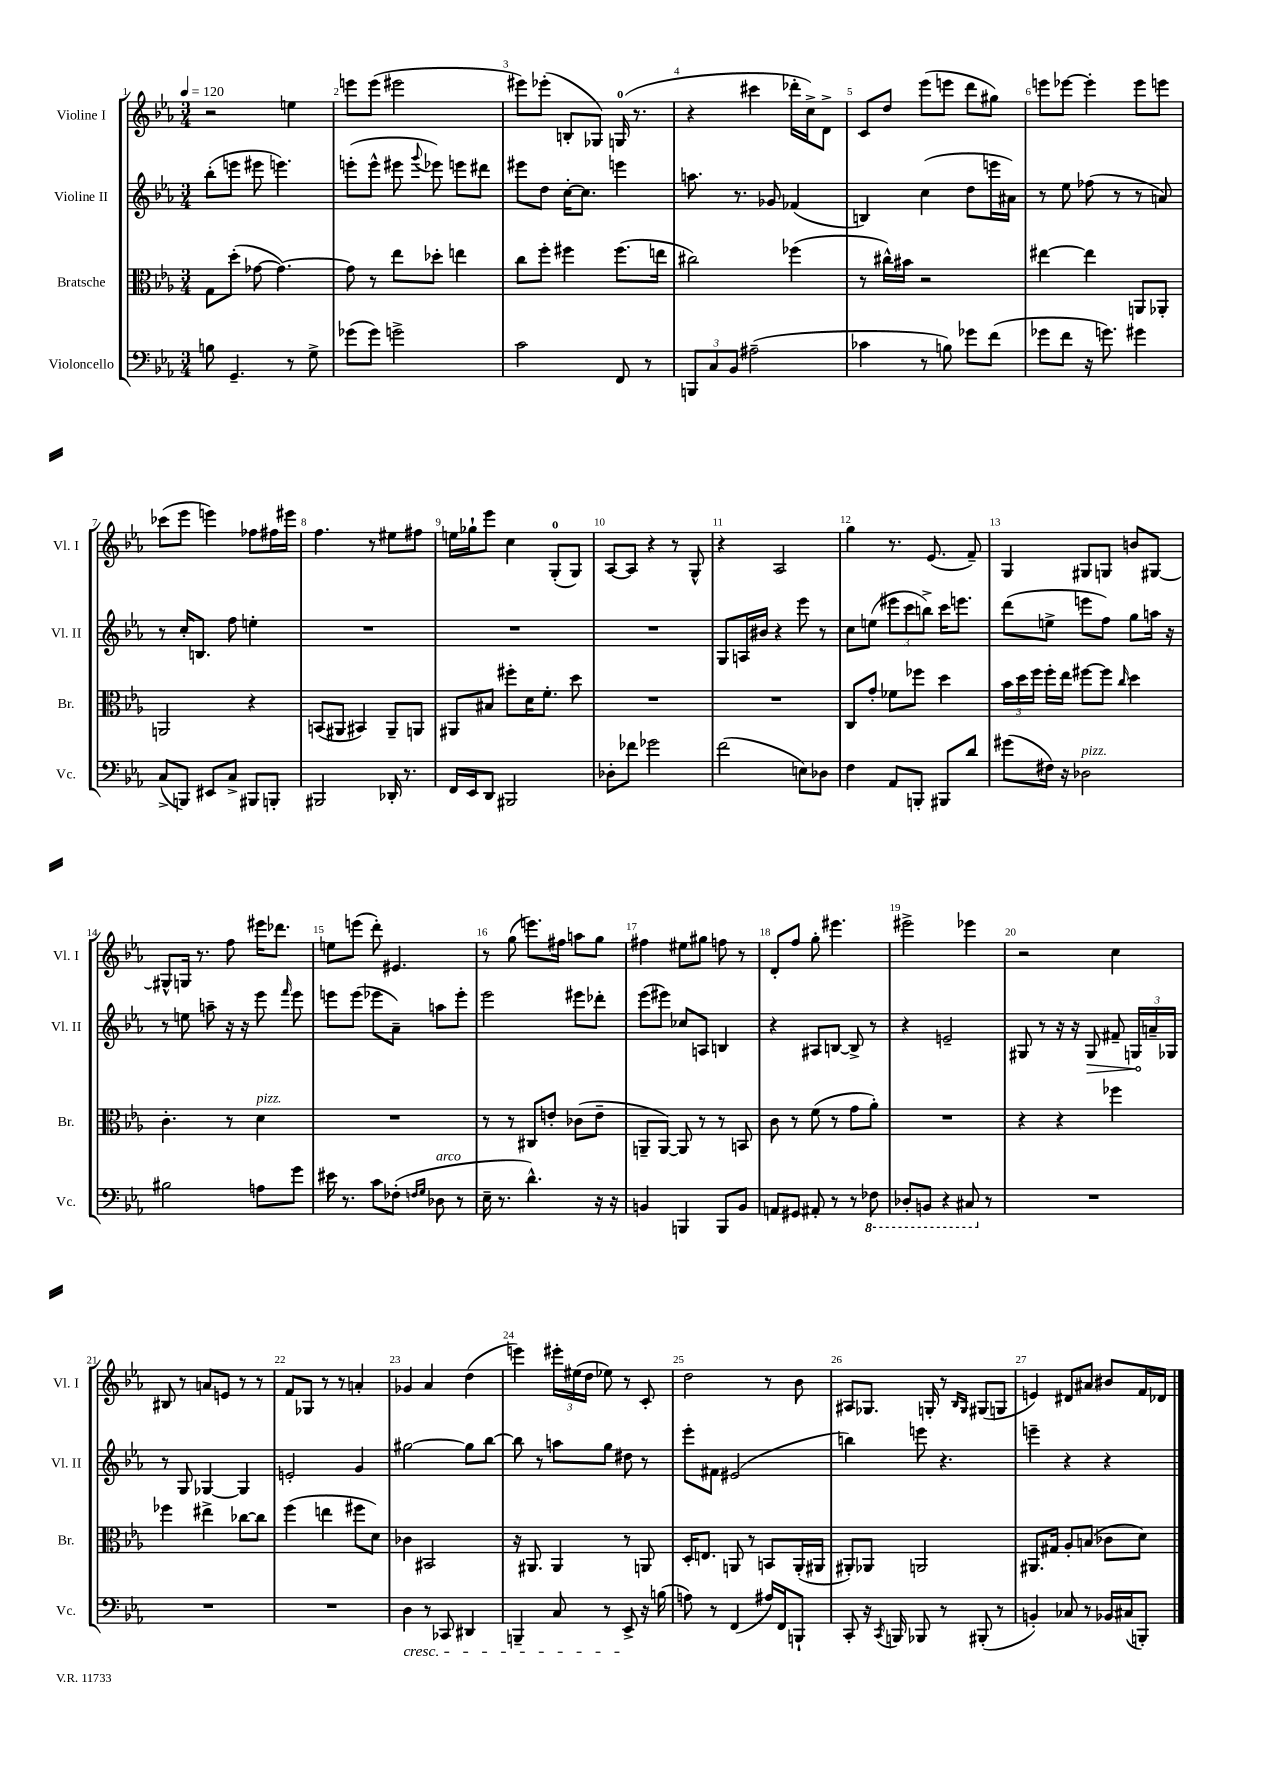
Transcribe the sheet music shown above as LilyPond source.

<<
\new StaffGroup <<
\new Staff = "s0" \with { instrumentName = "Violine I" shortInstrumentName = "Vl. I" } {
    \clef treble \key ees \major \numericTimeSignature \time 3/4 \tempo 4 = 120
    \autoBeamOff r2 e''4 |
    e'''8[ e'''8]( eis'''2 |
    eis'''8[) ees'''8]-.( b8[-. ges8]) g16-0( r8. |
    r4 cis'''4 des'''16[-. c''16->) d'8]-> |
    c'8[ d''8] ees'''8[( e'''8] d'''8[ gis''8]) |
    e'''8[ ees'''8]~ ees'''4-. ees'''8[ e'''8] |
    ces'''8[( ees'''8] e'''4) fes''8[ fis''16 eis'''16] |
    f''4. r8 eis''8[ fis''8] |
    e''16[ ges''16-! ees'''8] c''4 g8[-0-.( g8]) |
    aes8[~ aes8] r4 r8 g8-^ |
    r4 aes2 |
    g''4 r8. ees'8.( f'8--) |
    g4 gis8[ g8] b'8[ gis8]~ |
    gis8[-^ g16] r8. f''8 eis'''16[ des'''8.] |
    e''8[ e'''8]( d'''8-.) eis'4. |
    r8 g''8( e'''8.[) fis''16] a''8[ g''8] |
    fis''4 eis''8[ gis''8] f''8 r8 |
    d'8[-. f''8] g''8-. eis'''4. |
    eis'''2-> ees'''4 |
    r2 c''4 |
    bis8 r8 a'8[ e'8] r8 r8 |
    f'8[ ges8] r8 r8 a'4-. |
    ges'4 aes'4 d''4( |
    e'''4) \tuplet 3/2 { eis'''16[-. eis''16( d''16] } ees''8) r8 c'8-. |
    d''2 r8 bes'8 |
    ais8[ ges8.] g16-. r8 \grace { bes16[ g16] } gis8[( g8] |
    e'4) dis'8[ ais'8] bis'8[ f'16 des'16] \bar "|." |
}
\new Staff = "s1" \with { instrumentName = "Violine II" shortInstrumentName = "Vl. II" } {
    \clef treble \key ees \major \numericTimeSignature \time 3/4
    \autoBeamOff bes''8[-.( e'''8] eis'''8 e'''4.) |
    e'''8[-.( e'''8]-^ eis'''8 \appoggiatura { g'''8 } ees'''8) e'''8[ dis'''8] |
    eis'''8[ d''8] c''16[~-. c''8.] e'''4 |
    a''8. r8. ges'8 fes'4( |
    b4) c''4( d''8[ e'''16 ais'16]) |
    r8 ees''8 fes''8( r8 r8 a'8) |
    r8 c''16[-. b8.] f''8 e''4-. |
    R2. |
    R2. |
    R2. |
    g8[ a16 bis'16] r4 ees'''8 r8 |
    c''8[ e''8]( \tuplet 3/2 { eis'''8[ c'''8 b''8]->) } c'''16[ e'''8.] |
    d'''8[( e''8]-> e'''8[ f''8]) g''8[ a''16] r16 |
    r8 e''8 a''8-- r16 r16 ees'''8 \grace { f'''16 } ees'''8 |
    e'''8[ e'''8]( ees'''8[ aes'8]--) a''8[ ees'''8]-. |
    ees'''2 eis'''8[ des'''8]-. |
    ees'''8[( eis'''8]) ces''8[ a8] b4 |
    r4 ais8[ b8]~ b8-> r8 |
    r4 e'2-- |
    gis8 r8 r16 r16 \once \override Hairpin.circled-tip = ##t gis8\> fis'8-- \tuplet 3/2 { g16[\! a'16-- ges16] } |
    r8 g8 ges4~ ges4 |
    e'2-. g'4 |
    gis''2~ gis''8[ bes''8]~ |
    bes''8 r8 a''8[ g''8] dis''8 r8 |
    ees'''8[-. fis'8] eis'2( |
    b''4) e'''8 r4. |
    e'''4-- r4 r4 \bar "|." |
}
\new Staff = "s2" \with { instrumentName = "Bratsche" shortInstrumentName = "Br." } {
    \clef alto \key ees \major \numericTimeSignature \time 3/4
    \autoBeamOff g8[ d''8]-.( ges'8~ ges'4.~) |
    ges'8 r8 ees''8[ des''8]-. e''4 |
    c''8[ f''8]-. fis''4 fis''8.[( e''16] |
    cis''2) fes''4( |
    r8 cis''16[-^) bis'16] r2 |
    eis''4~ eis''4 a,8[ aes,8]-. |
    a,2 r4 |
    b,8[( ais,8] bis,4) ais,8[-- a,8] |
    ais,8[ bis8] fis''8[-. d'16 f'8.]-. d''8 |
    R2. |
    R2. |
    c8[ g'8]-. fes'8[ fes''8] d''4 |
    \tuplet 3/2 { bes'16[ d''16 f''16] } f''16[-. ees''16] fis''8[~ fis''8] \grace { c''16 } d''4 |
    c'4.-. r8 d'4^\markup { \italic "pizz." } |
    R2. |
    r8 r8 cis8[ e'8]-. ces'8[( e'8]-- |
    a,8[-- a,8]~) a,8 r8 r8 b,8 |
    c'8 r8 f'8( r8 g'8[ aes'8]-.) |
    R2. |
    r4 r4 fes''4 |
    fes''4 eis''4-> ces''8[~ ces''8] |
    f''4( e''4 fis''8[ d'8]) |
    ces'4 bis,2 |
    r16 ais,8. ais,4 r8 a,8 |
    d16[-. e8.] a,8 r8 b,8[ a,16-.( ais,16] |
    ais,8[-.) aes,8] a,2 |
    ais,8.[ gis16] aes8[-. b8]( ces'8[ d'8]) \bar "|." |
}
\new Staff = "s3" \with { instrumentName = "Violoncello" shortInstrumentName = "Vc." } {
    \clef bass \key ees \major \numericTimeSignature \time 3/4
    \autoBeamOff b8 g,4.-- r8 g8-> |
    ges'8[( ges'8]) g'2-> |
    c'2 f,8 r8 |
    \tuplet 3/2 { b,,8[ c8 bes,8] } ais2--( |
    ces'4 r8 b8) ges'8[ f'8]( |
    ges'8[ f'8] r16 g'8.) gis'4 |
    c8[->( b,,8]) eis,8[ c8]-> bis,,8[ b,,8]-. |
    bis,,2 des,16-. r8. |
    f,16[ ees,16 d,8] bis,,2 |
    des8[-. fes'8] ges'2 |
    f'2( e8[) des8] |
    f4 aes,8[ b,,8]-. bis,,8[ d'8] |
    gis'8[( fis16]) r16 des2^\markup { \italic "pizz." } |
    bis2 a8[ g'8] |
    eis'16 r8. c'8[ fes8]-.( \grace { f16[ g16] } des8^\markup { \italic "arco" } r8 |
    ees16-- r8. d'4.-^) r16 r16 |
    b,4 b,,4 b,,8[ b,8] |
    a,8[ gis,8] ais,8-. r8 r8 \ottava #-1 fes,8 |
    des,8[-. b,,8] r4 cis,8 \ottava #0 r8 |
    R2. |
    R2. |
    R2. |
    d4\cresc r8 ces,8 dis,4 |
    b,,4-- c8 r8 ees,8->\! r16 b16( |
    a8) r8 f,4( ais16[) f,16 b,,8]-! |
    c,8-. r16 \acciaccatura { c,8 } b,,16 bes,,8 r8 bis,,8-.( r8 |
    b,4-.) ces8 r8 bes,16[ cis16( b,,8]-.) \bar "|." |
}
>>
>>
\layout { \context { \Score \override BarNumber.break-visibility = ##(#f #t #t) barNumberVisibility = #all-bar-numbers-visible } }
